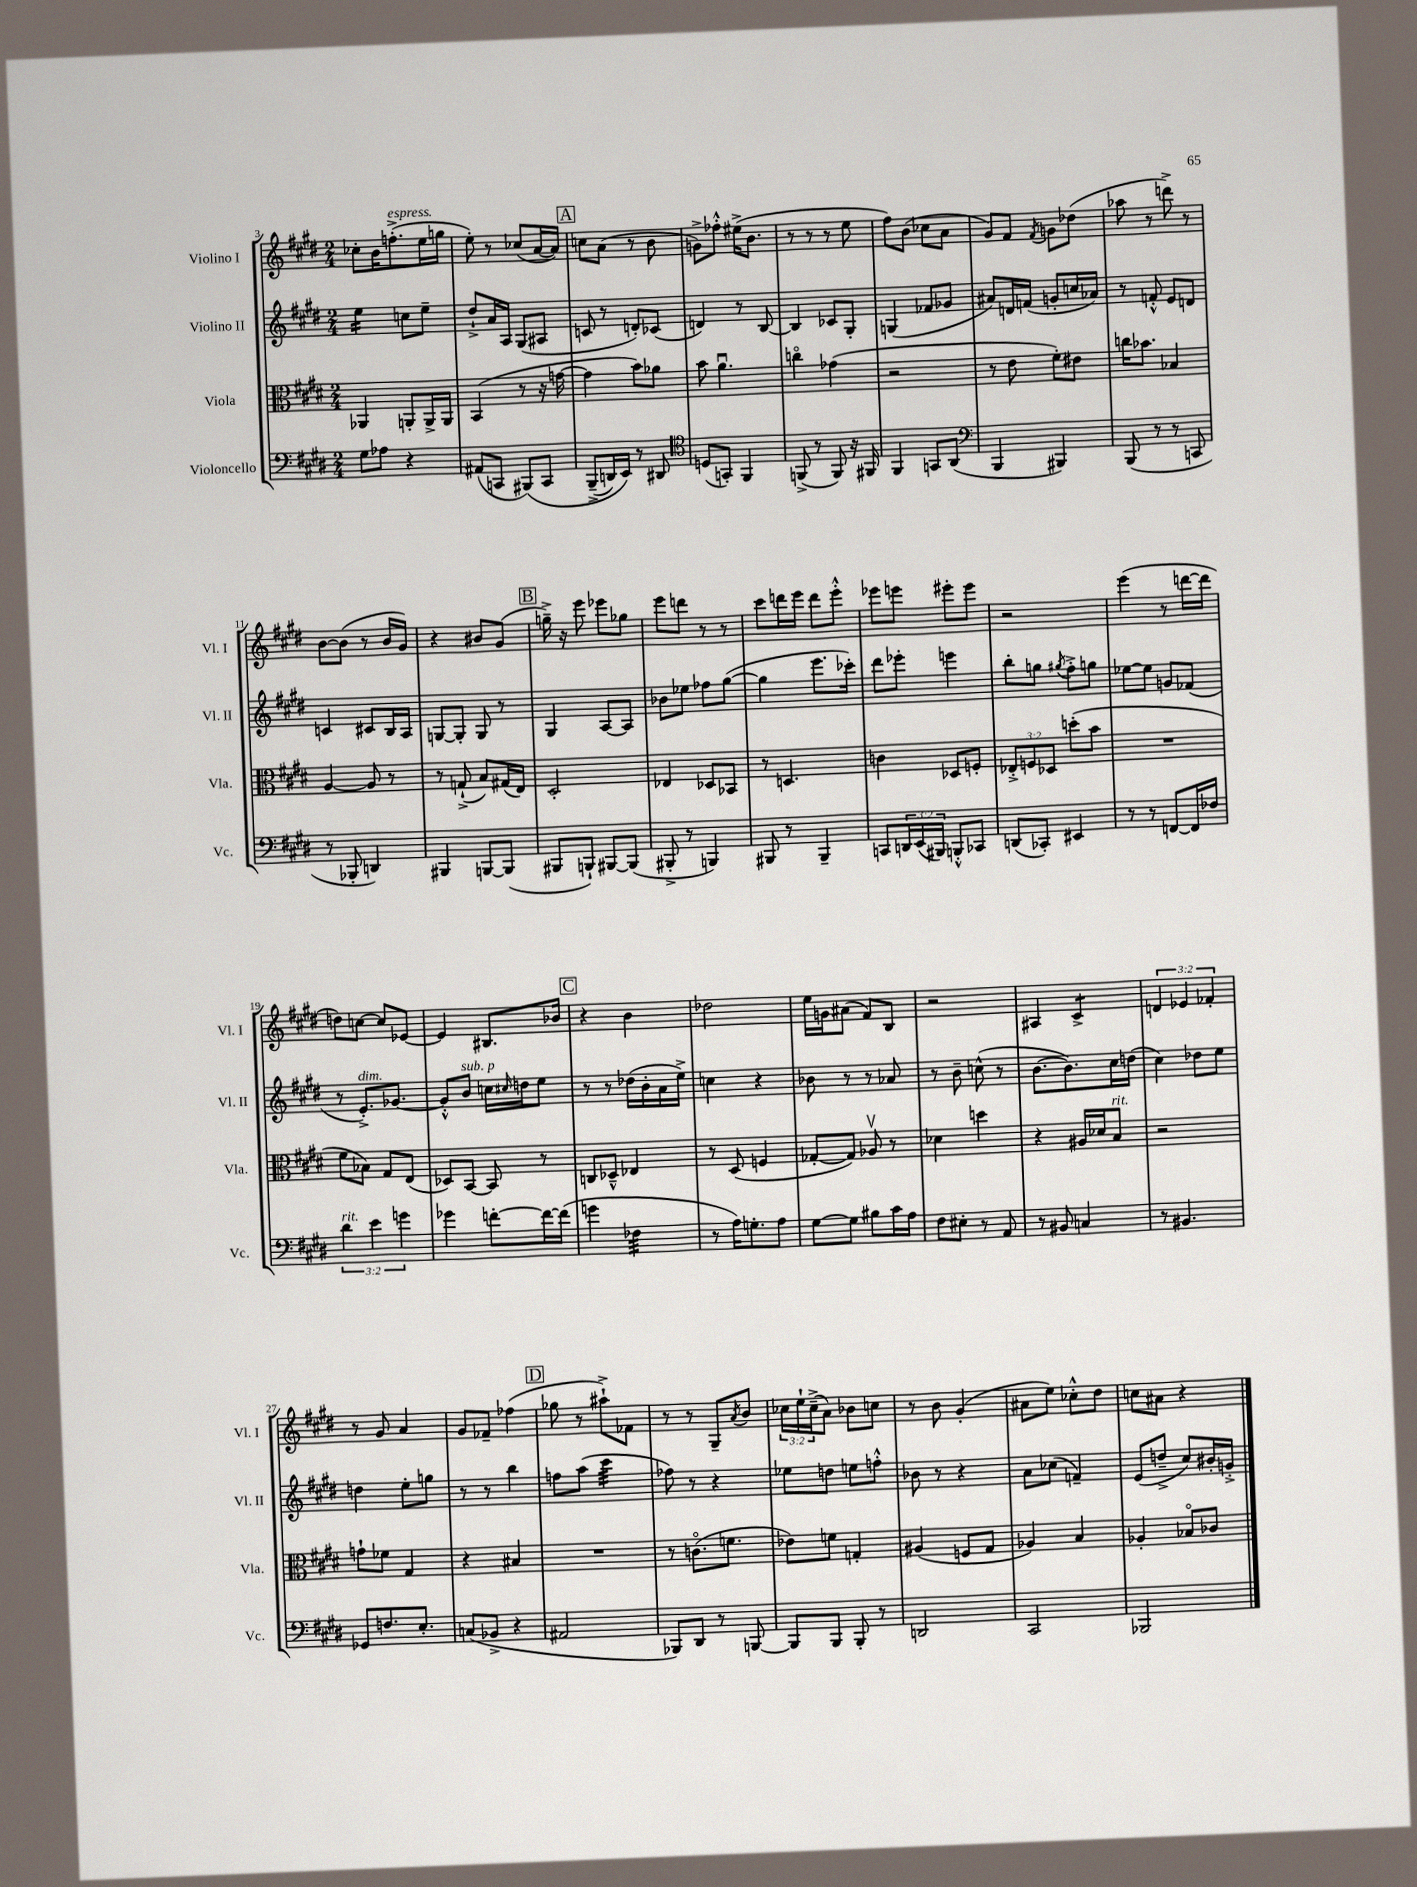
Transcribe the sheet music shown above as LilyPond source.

<<
\new StaffGroup <<
\new Staff = "s0" \with { instrumentName = "Violino I" shortInstrumentName = "Vl. I" } {
    \clef treble \key e \major \numericTimeSignature \time 2/4 \override Staff.TupletNumber.text = #tuplet-number::calc-fraction-text
    ces''8-. b'16 f''8.-.->^\markup { \italic "espress." }( e''16 g''16 |
    e''8-.) r8 ces''8( a'16~ a'16) |
    \mark \markup { \box "A" } c''8 a'8( r8 b'8 |
    g'8->) fes''8-.-^ eis''16->( b'8. |
    r8 r8 r8 e''8 |
    fis''8) b'8( ces''8 a'8 |
    gis'8) fis'8 \acciaccatura { fis'8 } g'8 des''8( |
    aes''8 r8 d'''8->) r8 |
    b'8~ b'8( r8 b'16 gis'16) |
    r4 bis'8 gis'8( |
    \mark \markup { \box "B" } g''16--->) r16 e'''8 ees'''8 ges''8 |
    e'''8 d'''8 r8 r8 |
    cis'''8 d'''16 e'''16 d'''8 e'''8-.-^ |
    ees'''8 e'''8 eis'''8-. eis'''8 |
    r2 |
    e'''4( r8 d'''16~ d'''16 |
    d''8) c''8~ c''8 ees'8~ |
    ees'4 bis8. bes'16 |
    \mark \markup { \box "C" } r4 b'4 |
    des''2 |
    e''16 g'16 ais'8( fis'8) b8 |
    r2 |
    ais4 cis'4:8-> |
    \tuplet 3/2 { d'4 ees'4 fes'4-. } |
    r8 gis'8 a'4 |
    gis'8 fes'8-- fes''4( |
    \mark \markup { \box "D" } ges''8 r8 ais''8-!->) fes'8 |
    r8 r8 gis8-- \acciaccatura { a'8 } b'8 |
    \tuplet 3/2 { ces''16 e''16-! ces''16--->( } a'8) bes'8 c''8 |
    r8 b'8 gis'4-.( |
    ais'8 e''8) ces''8-.-^ dis''8 |
    c''8 ais'8 r4 \bar "|." |
}
\new Staff = "s1" \with { instrumentName = "Violino II" shortInstrumentName = "Vl. II" } {
    \clef treble \key e \major \numericTimeSignature \time 2/4
    e''4:16 c''8 e''8-- |
    dis''8-!-> a'16 a16 gis8( ais8 |
    \mark \markup { \box "A" } c'8 r8 d'8-.) ces'8( |
    d'4) r8 b8~ |
    b4 ces'8 gis8-. |
    g4( fes'8 ges'8 |
    ais'8) d'16 f'16( g'8-. c''16 aes'16) |
    r8 f'8-.-^ e'8 d'8 |
    c'4 cis'8 b16 a16 |
    g8~ g8-. g8 r8 |
    \mark \markup { \box "B" } gis4 a8~ a8 |
    bes'8 ees''8 fes''8 gis''8~( |
    gis''4 e'''8. ces'''16-.) |
    dis'''8 ees'''8-. e'''4 |
    b''8-. g''8 \acciaccatura { gis''8 } fis''8-.-> g''8 |
    ees''8~ ees''8 g'8 fes'8( |
    r8 e'8.-.->^\markup { \italic "dim." }) ges'8.~ |
    ges'8-.-^ b'8^\markup { \italic "sub. p" } c''16 \grace { cis''16 } d''16 e''8 |
    \mark \markup { \box "C" } r8 r8 des''16( b'16-. a'16 e''16->) |
    c''4 r4 |
    bes'8 r8 r8 aes'8 |
    r8 b'8-- c''8-^( r8 |
    b'8.~ b'8.) cis''16 d''16( |
    cis''4) des''8 e''8 |
    d''4 e''8-. g''8 |
    r8 r8 b''4 |
    \mark \markup { \box "D" } f''8 a''8( cis'''4:32 |
    fes''8) r8 r4 |
    ees''8 d''8 e''8 f''8-.-^ |
    bes'8 r8 r4 |
    a'8 ces''8( f'4--) |
    e'8( d''8---> cis''8) bis'16-. g'16-.-> \bar "|." |
}
\new Staff = "s2" \with { instrumentName = "Viola" shortInstrumentName = "Vla." } {
    \clef alto \key e \major \numericTimeSignature \time 2/4 \override Staff.TupletNumber.text = #tuplet-number::calc-fraction-text
    aes,4 a,8-. a,16-> a,16 |
    b,4( r8 r16 g'16~ |
    \mark \markup { \box "A" } g'4 b'8) aes'8 |
    b'8 a'4.\downbow |
    c''4\flageolet ges'4( |
    r2 |
    r8 e'8 fis'8-.) eis'8 |
    c''16 bes'8. bes4 |
    a4~ a8 r8 |
    r8 g8-!->( b8) gis16( e16) |
    \mark \markup { \box "B" } dis2-. |
    ees4 des8 bes,8 |
    r8 d4. |
    c'4 des8 f8-. |
    \tuplet 3/2 { ees8-.-> f8 des8 } d''8-.( b'8 |
    R2 |
    fis'8 bes8) gis8 e8( |
    des8) b,8~ b,8 r8 |
    \mark \markup { \box "C" } c8 des8---^ ees4 |
    r8 dis8( f4 |
    ges8~-. ges8) aes8\upbow r8 |
    des'4 d''4 |
    r4 ais16 des'16 b8^\markup { \italic "rit." } |
    r2 |
    g'8-! fes'8 gis4 |
    r4 bis4 |
    \mark \markup { \box "D" } R2 |
    r8 c'8.\flageolet( f'8. |
    ees'8) f'8 g4-. |
    ais4( f8 gis8 |
    aes4) b4 |
    aes4-. bes8\flageolet ces'8 \bar "|." |
}
\new Staff = "s3" \with { instrumentName = "Violoncello" shortInstrumentName = "Vc." } {
    \clef bass \key e \major \numericTimeSignature \time 2/4 \override Staff.TupletNumber.text = #tuplet-number::calc-fraction-text
    gis8 aes8 r4 |
    ais,8( c,8 bis,,8)\( c,8 |
    \mark \markup { \box "A" } b,,8--->( d,16) e,16\) r8 dis,8 |
    \clef tenor d8( g,8-.) fis,4 |
    f,8->( r8 f,8) r16 fis,16 |
    fis,4 g,8 a,8( |
    \clef bass b,,4 bis,,4) |
    b,,8( r8 r8 c,8 |
    r8 bes,,8-. d,4) |
    bis,,4 b,,8~ b,,8( |
    \mark \markup { \box "B" } bis,,8 b,,8-!) bis,,8~ bis,,8( |
    bis,,8-.-> r8 b,,4) |
    bis,,8 r8 bis,,4-- |
    c,8 \tuplet 3/2 { d,16 e,16( bis,,16) } b,,8-.-^ ces,8 |
    d,8( ces,8-.) eis,4 |
    r8 r8 f,8~ f,16 fes16 |
    \tuplet 3/2 { dis'4^\markup { \italic "rit." } e'4 g'4 } |
    ges'4 f'8~-. f'16~ f'16( |
    \mark \markup { \box "C" } g'4 fes4:32 |
    r8 a16) g8.-. a8 |
    gis8~ gis8 bis8 cis'16 a16 |
    fis8 eis8-. r8 a,8 |
    r8 bis,8 c4 |
    r8 bis,4. |
    ges,8 f8. e8.-. |
    c8( bes,8-> r4 |
    \mark \markup { \box "D" } ais,2 |
    bes,,8) dis,8 r8 b,,8~ |
    b,,8 b,,8 b,,8-. r8 |
    d,2 |
    cis,2 |
    bes,,2 \bar "|." |
}
>>
>>
\layout { \context { \Score currentBarNumber = #3 } }
